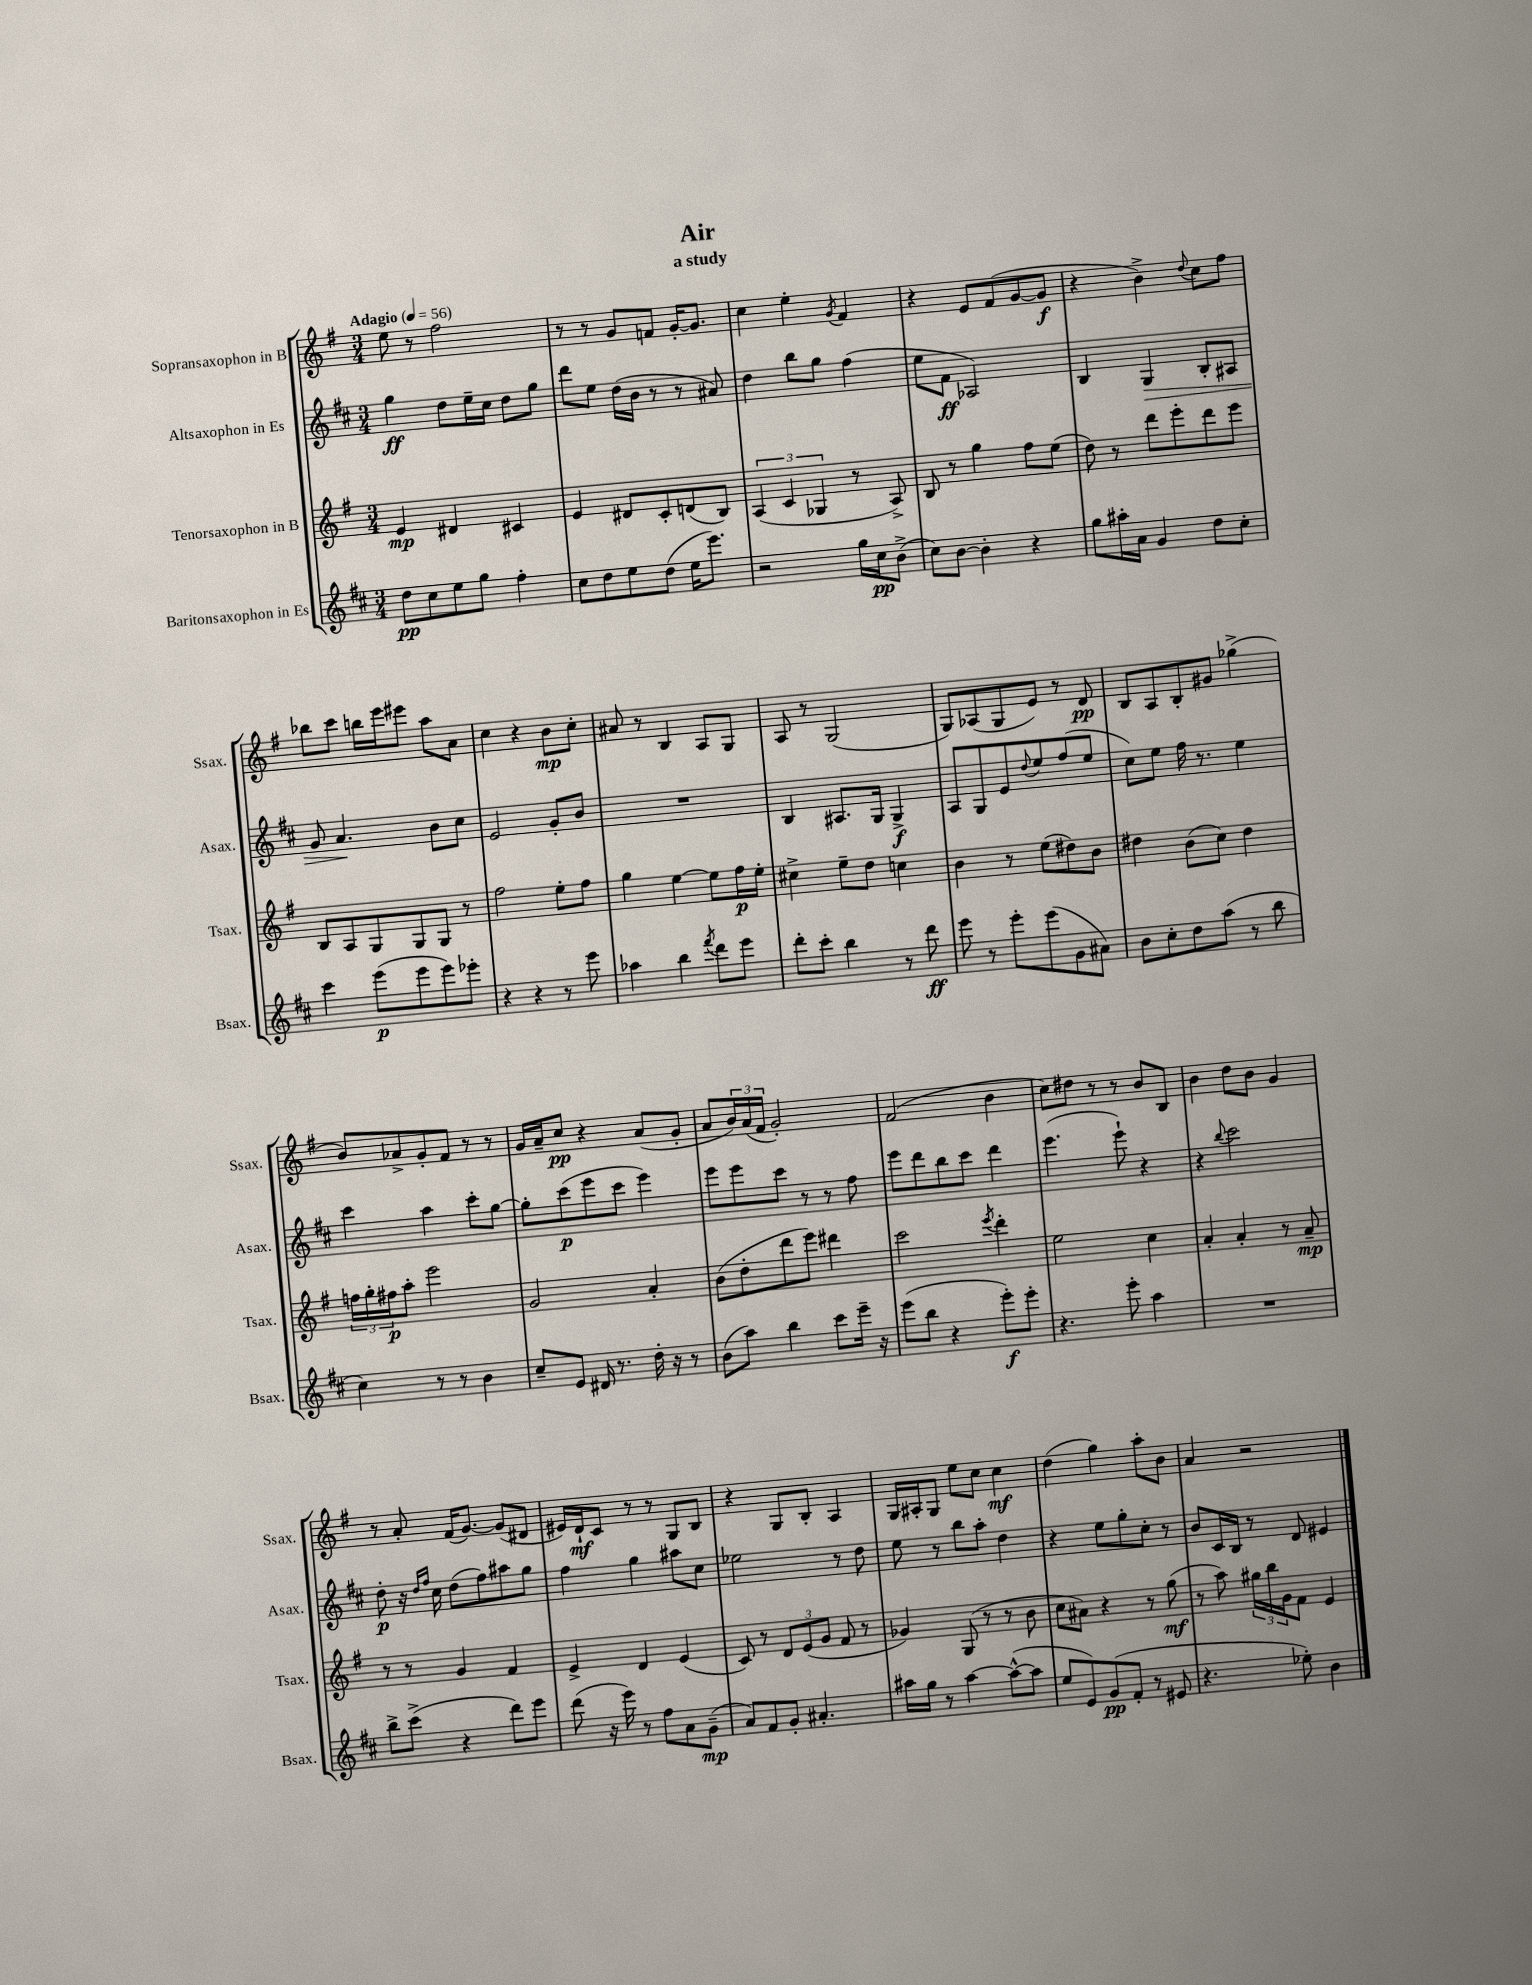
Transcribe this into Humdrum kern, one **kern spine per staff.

**kern	**kern	**kern	**kern
*staff4	*staff3	*staff2	*staff1
*clefG2	*clefG2	*clefG2	*clefG2
*k[f#c#]	*k[f#]	*k[f#c#]	*k[f#]
*M3/4	*M3/4	*M3/4	*M3/4
*MM56	*MM56	*MM56	*MM56
8dd	4e	4gg	8ee
8cc#	.	.	8r
8ee	4d#	8dd	2ff#
8gg	.	16ee~	.
.	.	16cc#	.
4ff#'	4c#	8dd	.
.	.	8gg	.
=	=	=	=
8cc#	4e	8ddd	8r
8dd	.	8ee	8r
8ee	8d#	(16dd	8g
.	.	16b	.
(8dd	8c'	8r	8f
16ee	(8d	8r	[16g'
8.eee)	.	.	8.g]
.	8B)	8a#)	.
=	=	=	=
2r	(6A	4dd	4cc
.	6c	.	.
.	.	8bb	4ee'
.	6G-	.	.
.	.	8gg	.
.	.	.	8qg
16gg	8r	(4ff#	4f#
16cc#	.	.	.
(8b^	8A^)	.	.
=	=	=	=
8cc#)	8B	8ee	4r
[8b	8r	8f#	.
4b']	4gg	2A-)	8e
.	.	.	(8f#
4r	8ff#	.	[8g
.	(8ee	.	8g]
=	=	=	=
8gg	8dd)	4B	4r
16aa#'	8r	.	.
16a	.	.	.
4g	8ddd	4G	4b^)
.	8eee'	.	.
.	.	.	8qqdd
8dd	8ddd	8B'	8cc
8cc#'	8eee	8A#	8ff#
=	=	=	=
4ccc#	8B	8g	8bb-
.	8A	4.a	8ccc
(8eee	8G	.	16bb
.	.	.	16eee
8eee	8G	.	8eee#
8eee)	8G	8b	8aa
8eee-'	8r	8cc#	8a
=	=	=	=
4r	2ff#	2e	4cc
4r	.	.	4r
8r	8ee'	8g'	8b
8eee	8ff#	8b	8cc'
=	=	=	=
4aa-	4gg	2.r	8a#
.	.	.	8r
4bb	[4ee	.	4B
8qfff#	.	.	.
8ddd	8ee]	.	8A
8eee	16ff#	.	8G
.	16ee'	.	.
=	=	=	=
8ddd'	4cc#^	4B	8A
8ccc#'	.	.	8r
4bb	8ee~	8.A#	(2G
.	8dd	.	.
.	.	16G	.
8r	4cc	4G^	.
8ddd	.	.	.
=	=	=	=
8eee	4b	8A	8G)
8r	.	8G	(8A-
8eee'	8r	8e	8G
.	.	8qqdd	.
(8eee	(8ee	8ee	8e)
8g	8dd#)	(8ff#	8r
8a#)	8b	8ee	8d
=	=	=	=
8b	4dd#	8cc#)	8B
8cc#'	.	8ee	8A
8dd	(8b	16ff#	8B'
.	.	8.r	.
(8aa	8cc)	.	8g#
8r	4dd#	4ee	(4gg-^
8bb	.	.	.
=	=	=	=
4cc#)	24ff	4ccc#	8b)
.	24gg'	.	.
.	24ff#	.	.
.	8aa'	.	8a-^
8r	2eee	4aa	8g'
8r	.	.	8f#
4b	.	8ccc#'	8r
.	.	[8gg	8r
=	=	=	=
8cc#~	2g	8gg']	16g
.	.	.	16a~
8e	.	(8ccc#	8cc
16d#	.	8eee	4r
8.r	.	.	.
.	.	8ccc#	.
16dd'	4a'	4eee)	(8a
16r	.	.	.
8r	.	.	8g'
=	=	=	=
(8b	(8b	8eee	8a
8aa)	8dd'	8eee	24b)
.	.	.	(24a
.	.	.	24f#
4bb	8ddd	8ccc#	2g')
.	8eee)	8r	.
8ccc#	4ddd#	8r	.
16eee~	.	8ff#	.
16r	.	.	.
=	=	=	=
(8eee	2ccc	8eee	(2f#
8bb	.	8ddd	.
4r	.	8bb	.
.	.	8ccc#	.
.	8qeee	.	.
8eee')	4ddd'	4ddd	4b
8eee'	.	.	.
=	=	=	=
4.r	2ee	(4.eee	8cc)
.	.	.	8dd#
.	.	.	8r
8eee'	.	8eee`)	8r
4aa	4cc	4r	8b
.	.	.	8B
=	=	=	=
2.r	4a'	4r	4b
.	.	8qqbb	.
.	4a'	2ccc#	8dd
.	.	.	8b
.	8r	.	4g
.	8a~	.	.
=	=	=	=
8bb^	8r	8dd'	8r
(8ccc#^	8r	16r	8a'
.	.	16qqdd	.
.	.	16qqff#	.
.	.	16cc#	.
4r	4g	(8dd	(16f#
.	.	.	[8.g)
.	.	8ff#)	.
8ddd)	4f#	8aa#	(8g]
8eee	.	8gg	8d#
=	=	=	=
(8ddd	4e^	4ff#	16e#)
.	.	.	16d`
16r	.	.	8c
16eee)	.	.	.
8r	4d	4gg	8r
8ff#	.	.	8r
8a	(4e	8aa#	8G
(8g~	.	8cc#	8B
=	=	=	=
8a)	8c)	2ee-	4r
8f#	8r	.	.
8g'	12d	.	8G
.	(12e	.	.
4.a#'	.	.	8B'
.	12g	.	.
.	8f#	8r	4A
.	8r	8dd	.
=	=	=	=
16aa#	4g-)	8ee	16G
16gg	.	.	16A#'
8r	.	8r	8G
[4aa#	(8G	8bb	8ee
.	8r	8aa'	8cc
(8aa#^^_	8r	4dd	4cc
8aa#]	8b	.	.
=	=	=	=
8ee	8cc	4r	(4dd
8e)	8a#)	.	.
(8g	4r	8ee	4gg)
8f#'	.	8gg'	.
8r	8r	8cc#'	8aa'
8e#	(8gg	8r	8b
=	=	=	=
4.r	8r	8b	4a
.	8aa)	16c#	.
.	.	16B	.
.	24gg#	8r	2r
.	24bb	.	.
.	24g	.	.
8ee-')	8f#	8d	.
4b	4e	4e#	.
==	==	==	==
*-	*-	*-	*-
